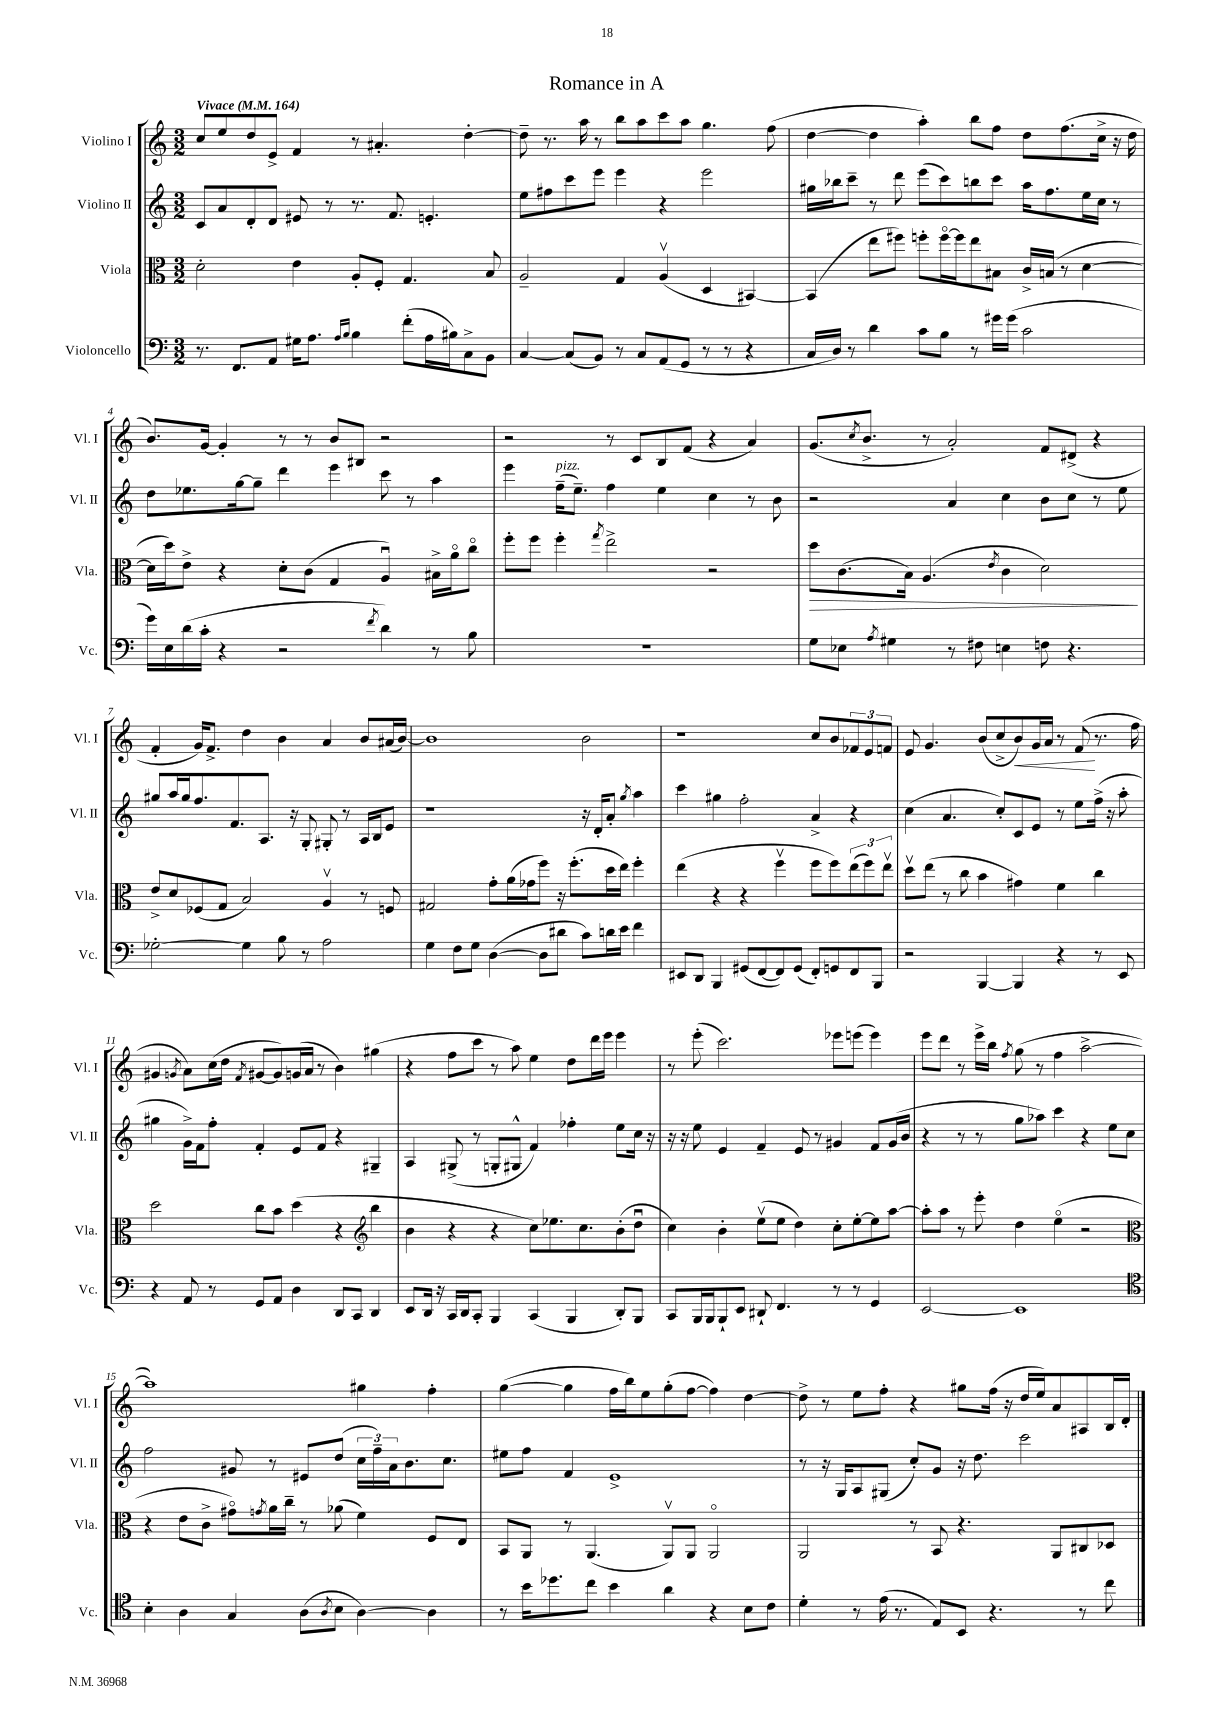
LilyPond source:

\header { title = "Romance in A" }
<<
\new StaffGroup <<
\new Staff = "s0" \with { instrumentName = "Violino I" shortInstrumentName = "Vl. I" } {
    \clef treble \key c \major \numericTimeSignature \time 3/2 \tempo "Vivace" 4 = 164
    c''8 e''8 d''8 e'8-> f'4 r8 ais'4.-. d''4~-. |
    d''8-- r8. a''16 r8 b''8 a''8 c'''8 a''8 g''4. f''8( |
    d''4~ d''4 a''4-.) b''8 f''8 d''8 f''8.( c''16-> r16 d''16 |
    b'8.) g'16~ g'4-. r8 r8 b'8 bis8 r2 |
    r2 r8 c'8 b8 f'8( r4 a'4) |
    g'8.( \acciaccatura { c''8 } b'8.-> r8 a'2-.) f'8 dis'8->( r4 |
    f'4-. g'16) f'8.-> d''4 b'4 a'4 b'8 ais'16( b'16~) |
    b'1 b'2 |
    r1 c''8 b'8 \tuplet 3/2 { fes'8 e'8 f'8 } |
    e'8 g'4. b'8( c''8-> b'8\<) g'16 a'16 r8 f'8\!( r8. f''16 |
    gis'4 \acciaccatura { g'8 } a'8) c''16( d''16 \acciaccatura { f'8 } gis'8~ gis'8) g'16( a'16 r8 b'4) gis''4( |
    r4 f''8 c'''8 r8 a''8) e''4 d''8 d'''16 e'''16 e'''4 |
    r8 e'''8-.( c'''2.) ees'''8 e'''8( e'''4) |
    e'''8 d'''8 r8 e'''16-> b''16 \acciaccatura { f''8 } g''8( r8 f''4 a''2~-> |
    a''1) gis''4 f''4-. |
    g''4~( g''4 f''16 b''16) e''8 g''8-.( f''8~ f''4) d''4~ |
    d''8-> r8 e''8 f''8-. r4 gis''8 f''16( r16 d''16 e''16) a'8 ais8 b16 d'16-. \bar "|." |
}
\new Staff = "s1" \with { instrumentName = "Violino II" shortInstrumentName = "Vl. II" } {
    \clef treble \key c \major \numericTimeSignature \time 3/2
    c'8 a'8 d'8-. d'8 eis'8 r8 r8. f'8. e'4.-. |
    e''8 fis''8 c'''8 e'''8 e'''4 r4 e'''2 |
    gis''16 bes''16 c'''8-- r8 d'''8 e'''8( c'''8) b''8 c'''8 a''16 f''8. e''16 c''16 r8 |
    d''8 ees''8. g''16~ g''8-- d'''4 e'''4 c'''8 r8 a''4 |
    e'''4 f''16--^\markup { \italic "pizz." }( e''8.--) f''4 e''4 c''4 r8 b'8 |
    r2 a'4 c''4 b'8 c''8 r8 e''8 |
    gis''8 a''16 gis''16 f''8. f'8. a8. r16 g8-. gis8-. r8 a16 b16 e'8 |
    r1 r16 d'16-. a'8-. \acciaccatura { g''8 } a''4 |
    c'''4 gis''4 f''2-. a'4-> r4 |
    c''4( a'4. c''8-.) c'8 e'8 r8 e''8 f''16->( r16 a''8-. |
    gis''4 g'16->) f'16 f''8-. f'4-. e'8 f'8 r4 gis4-- |
    a4 gis8->( r8 g8-. gis8-^ f'4) fes''4-. e''8 c''16 r16 |
    r16 r16 e''8 e'4 f'4-- e'8 r8 gis'4 f'8 gis'16( b'16 |
    r4 r8 r8 g''8 aes''8) c'''4 r4 e''8 c''8 |
    f''2 gis'8 r8 eis'8 d''8( \tuplet 3/2 { c''16 f''16--) a'16 } b'8. c''8. |
    eis''8 f''8 f'4 e'1-> |
    r8 r16 g16 a8 gis8( c''8-.) g'8 r16 d''8. c'''2 \bar "|." |
}
\new Staff = "s2" \with { instrumentName = "Viola" shortInstrumentName = "Vla." } {
    \clef alto \key c \major \numericTimeSignature \time 3/2
    d'2-. e'4 a8-. f8-. g4. b8 |
    a2-- g4 a4\upbow( d4 bis,4~) |
    bis,4( e''8 fis''8) f''8-. f''16~\flageolet f''16 e''8 bis8 c'16-> b16( r8 d'4~ |
    d'16 d''16) e'8-> r4 d'8-. c'8( g4 a4\downbow) bis16-> a'16\flageolet c''8\flageolet |
    f''8-. f''8 f''4-. \acciaccatura { g''8 } e''2-> r2 |
    d''8\> c'8.( b16) a4.( \acciaccatura { e'8 } c'4 d'2\!) |
    e'8-> d'8 fes8( g8 b2) a4\upbow r8 f8 |
    gis2 g'8-. a'16( ges'16 f''8) r16 f''8.-.( d''16 e''16) f''4-. |
    e''4( r4 r4 f''4\upbow f''8 f''8) \tuplet 3/2 { e''8( f''8) e''8\upbow } |
    d''8\upbow e''8( r8 c''8 b'4 gis'4) f'4 c''4 |
    d''2 c''8 b'8 d''4( r4 \clef treble b''4 |
    b'4 r4 r4 c''8) ees''8. c''8. b'8-.( d''8\downbow |
    c''4) b'4-. e''8\upbow( e''8 d''4) c''8-. e''8~-. e''8 a''8~ |
    a''8-. a''8 r8 e'''8-. d''4 e''4\flageolet( r2 |
    \clef alto r4 e'8 c'8-> gis'8\flageolet) \acciaccatura { g'8 } a'16 c''16-- r8 aes'8( f'4) f8 e8 |
    b,8 a,8 r8 a,4.( a,8\upbow) a,8 a,2\flageolet |
    a,2 r8 b,8 r4. a,8 cis8 des8 \bar "|." |
}
\new Staff = "s3" \with { instrumentName = "Violoncello" shortInstrumentName = "Vc." } {
    \clef bass \key c \major \numericTimeSignature \time 3/2
    r8. f,8. a,8 gis16 a8. \grace { a16 b16 } b4 f'8-.( a16 bis16) c8-> b,8 |
    c4~ c8( b,8) r8 c8 a,8( g,8 r8 r8 r4 |
    c16 d16) r8 d'4 c'8 b8 r8 gis'16 gis'16( c'2 |
    g'16) e16 d'16( c'16-. r4 r2 \acciaccatura { f'8 } d'4) r8 b8 |
    R1. |
    g8 ees8 \acciaccatura { a8 } gis4 r8 fis8 e4 f8 r4. |
    ges2~-. ges4 b8 r8 a2 |
    g4 f8 g8 d4~( d8 dis'8 c'8) d'16 e'16 f'4 |
    eis,8 d,8 b,,4 gis,8( f,8~ f,8) gis,8( f,8-.) g,8 f,8 b,,8 |
    r2 b,,4~ b,,4 r4 r8 e,8 |
    r4 a,8 r8 g,8 a,8 d4 d,8 c,8 d,4 |
    e,8 d,16 r16 c,16 d,16 c,8-. b,,4 c,4( b,,4 d,8-.) b,,8 |
    c,8 b,,16 b,,16 b,,8-! e,8 dis,8-! f,4. r8 r8 g,4 |
    e,2~ e,1 |
    \clef tenor b4-. a4 g4 a8( \acciaccatura { a8 } b8 a4~) a4 |
    r8 b'16 des''8. c''8 b'4 a'4 r4 b8 c'8 |
    d'4-. r8 e'16( r8. e8) b,8 r4. r8 c''8 \bar "|." |
}
>>
>>
